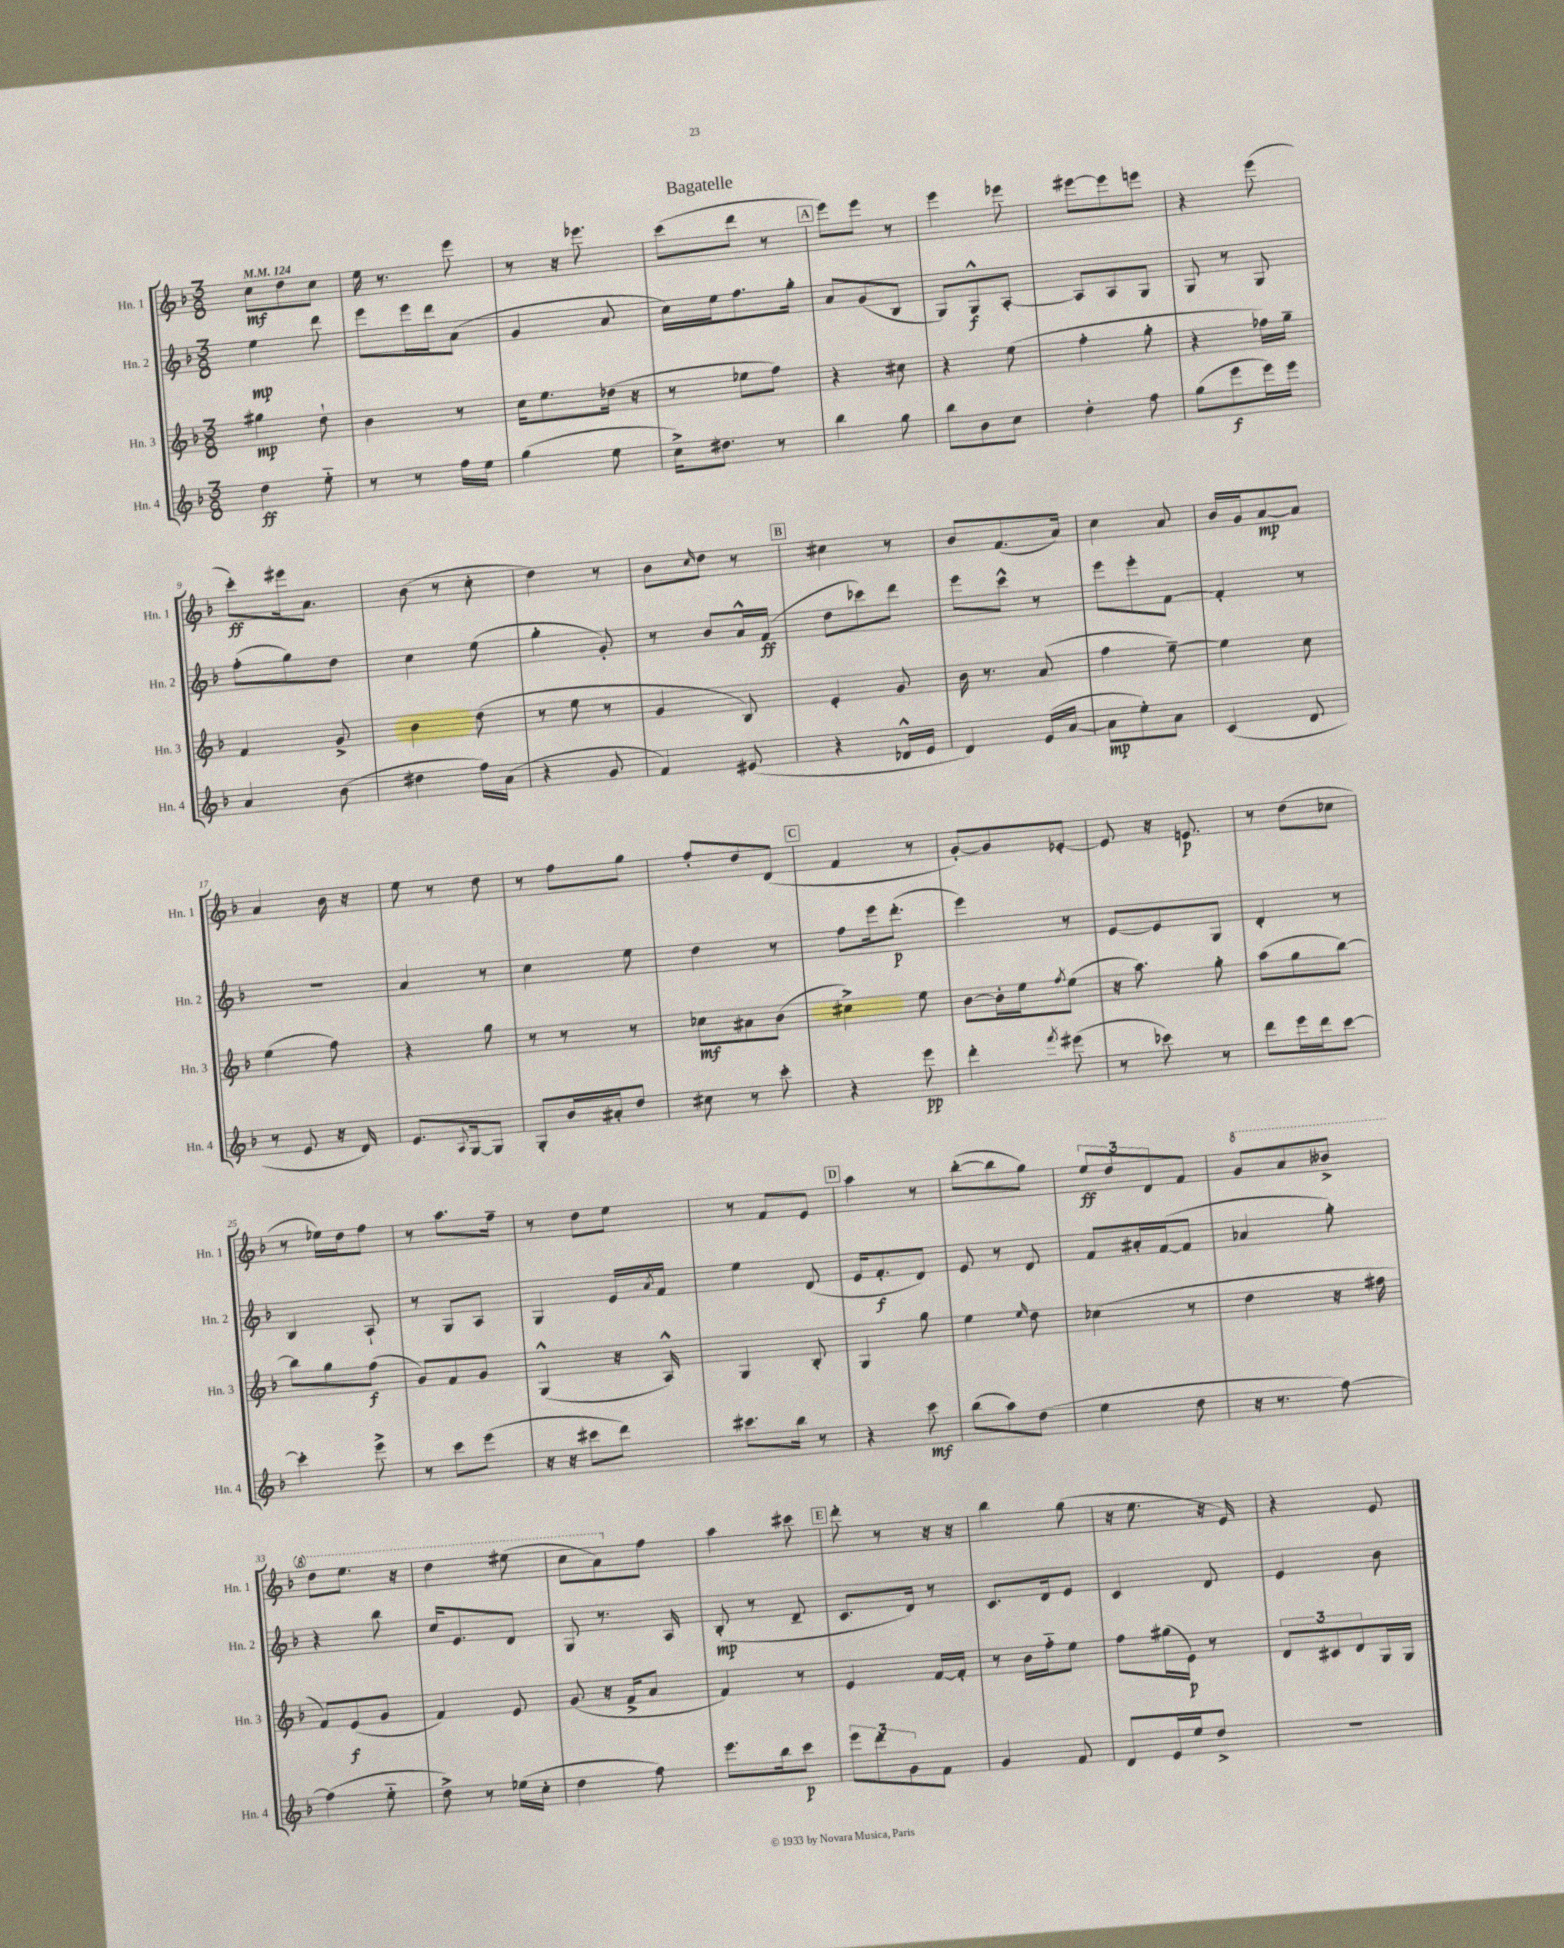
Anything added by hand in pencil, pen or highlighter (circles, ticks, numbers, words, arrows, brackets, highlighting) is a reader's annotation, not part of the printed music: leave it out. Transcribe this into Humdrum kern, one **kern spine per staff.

**kern	**kern	**kern	**kern
*staff4	*staff3	*staff2	*staff1
*clefG2	*clefG2	*clefG2	*clefG2
*k[b-]	*k[b-]	*k[b-]	*k[b-]
*M3/8	*M3/8	*M3/8	*M3/8
*MM124	*MM124	*MM124	*MM124
4dd	4gg#	4ee	8cc
.	.	.	8dd
8ee'~	8dd`	8ddd	8cc
=	=	=	=
8r	4b-	8eee	16ee
.	.	.	8.r
8r	.	16eee	.
.	.	16ddd	.
16ff	8r	(8a	8eee
16ee	.	.	.
=	=	=	=
(4gg	16cc	4g	8r
.	8.ee	.	.
.	.	.	16r
.	.	.	8.eee-
8ee	(16dd-	8a	.
.	16r	.	.
=	=	=	=
16cc^)	8r	16cc)	(8ccc
8.dd#	.	16ee	.
.	8ee-	8.ff	8ddd
8r	8ff)	.	8r
.	.	16gg'	.
=	=	=	=
4bb-	4r	8a	8eee)
.	.	(8g	8eee
8gg	8cc#	8B-	8r
=	=	=	=
8bb-	4r	8G)	4eee
8b-	.	8G^^	.
8cc	(8ee	[8A'	8eee-
=	=	=	=
4dd'	4ff'	8A]	[8eee#
.	.	8A	8eee#]
8ff	8gg'	8G	8eee
=	=	=	=
(8gg	4r	8G	4r
8eee	.	8r	.
16eee)	16ff-)	8G	(8eee
16eee	16gg~	.	.
=	=	=	=
4a	4f	(8ff'	8ccc')
.	.	8gg)	16eee#
.	.	.	8.a
(8b-	8g^	8dd	.
=	=	=	=
4dd#	4b-	4cc	(8b-
.	.	.	8r
16ff)	(8dd	(8ee	8cc'
(16a	.	.	.
=	=	=	=
4r	8r	4gg'	4dd)
.	8ee	.	.
8g	8r	8g')	8r
=	=	=	=
4f)	4g	8r	8b-
.	.	.	16qqcc
.	.	8b-	8dd
(8e#	8B-)	16a^^	8r
.	.	(16f	.
=	=	=	=
4r	4e'	8dd	4cc#
.	.	8ccc-)	.
16d-^^	8g	8ddd	8r
16e	.	.	.
=	=	=	=
4d)	16b-	8eee	8b-
.	8.r	.	.
.	.	8ccc^^	(8.f
(16e	(8a	8r	.
[16a	.	.	16a)
=	=	=	=
8a]	4ff	8eee	4cc
8ee')	.	8eee'	.
8a	[8ee~)	[8f	8a
=	=	=	=
(4c	4ee]	4f']	16b-
.	.	.	16g
.	.	.	[8a
8d	8cc	8r	8a]
=	=	=	=
8r	(4ee	4.r	4a
8e	.	.	.
16r	8ff)	.	16b-
16d)	.	.	16r
=	=	=	=
8.e	4r	4a	8ee
.	.	.	8r
8qqA	.	.	.
[16G	.	.	.
8G]	8gg	8r	8dd
=	=	=	=
8G'	8r	4cc	8r
16b-	8r	.	8ff
16a#'	.	.	.
8dd	8r	8ee	8gg
=	=	=	=
8cc#	8cc-	4dd	8ff'
8r	8a#	.	8dd
8ccc'	(8b-	8r	(8d
=	=	=	=
4r	4cc#^)	8ff	4f
.	.	16eee	.
.	.	(8.ddd'	.
8eee	8ee	.	8r
=	=	=	=
4ddd'	[8b-	4eee)	[8g')
.	16b-']	.	8g]
.	16ee	.	.
8qfff	8qff	.	.
(8eee#	(8ee	8r	[8e-'
=	=	=	=
8r	16r	[8e	8e-]
.	8.aa)	.	.
8ccc-)	.	8e]	16r
.	.	.	8.e
8r	8gg'	8G	.
=	=	=	=
8ddd	(8aa	4d'	8r
16eee	8gg	.	(8dd
16ddd	.	.	.
[8ccc	[8bb-)	8r	8cc-
=	=	=	=
4ccc']	8bb-]	4B-	8r
.	8gg	.	16ee-)
.	.	.	16dd
8eee^	(8ff	8A`	8ff
=	=	=	=
8r	8g)	8r	8r
8ccc	8f	8G	8.aa
(8eee	8g	8A	.
.	.	.	16ff~
=	=	=	=
16r	(4G^^	4G	8r
16r	.	.	.
8ccc#	.	.	8dd
8ddd)	16r	16e	8ee
.	.	8qa	.
.	16A^^)	16f	.
=	=	=	=
8.ccc#	4G	4ee	8r
.	.	.	8f
16bb-	.	.	.
8r	8B-'	(8d	8e
=	=	=	=
4r	4G	16e	4aa
.	.	8.f'	.
8ccc	8gg	8d)	8r
=	=	=	=
(8bb-	4ee	8e	([8bb-'
8aa)	.	8r	8bb-]
.	16qqee	.	.
(8dd	8dd	8d	8gg)
=	=	=	=
4ee	(4cc-	8f	12ee
.	.	.	12dd
.	.	16a#'	.
.	.	.	12d
.	.	([16f	.
8dd	8r	8f]	8f
=	=	=	=
16r	4dd	4a-	8gg
8.r	.	.	.
.	.	.	8aa
[8ff)	16r	8gg')	8bb--^
.	16ff#	.	.
=	=	=	=
(4ff]	8f)	4r	8ddd
.	(8e	.	8.eee
8ee'~	8g	8bb-	.
.	.	.	16r
=	=	=	=
8dd^)	4f)	16cc	4ddd
.	.	8.e	.
8r	.	.	.
(16ee-	8e	8d	(8eee#
16cc'	.	.	.
=	=	=	=
4dd	(8g	8G	8ccc
.	16r	8.r	8aa)
.	16f^	.	.
8ff)	8a	.	8ff
.	.	16A	.
=	=	=	=
8.eee	4f)	(8B-'	4aa
.	.	8r	.
16bb-	.	.	.
8ccc	8r	8d~	8ccc#
=	=	=	=
12eee	4e	8.c	8ddd'
12ddd	.	.	.
.	.	.	8r
12g	.	.	.
.	.	16d)	.
8f	[16f	8r	16r
.	16f']	.	16r
=	=	=	=
4g	8r	8.c	4bb-
.	16b-	.	.
.	16ff'~	16d	.
8f	8ee	8e	(8gg
=	=	=	=
8d	8ff	4c	16r
.	.	.	8.ee
16e	(16gg#	.	.
16ee	16e)	.	.
8dd^	8r	8d	16r
.	.	.	16e)
=	=	=	=
4.r	12d	4e	4r
.	12c#	.	.
.	12d	.	.
.	16G	8b-	8e
.	16G	.	.
==	==	==	==
*-	*-	*-	*-
